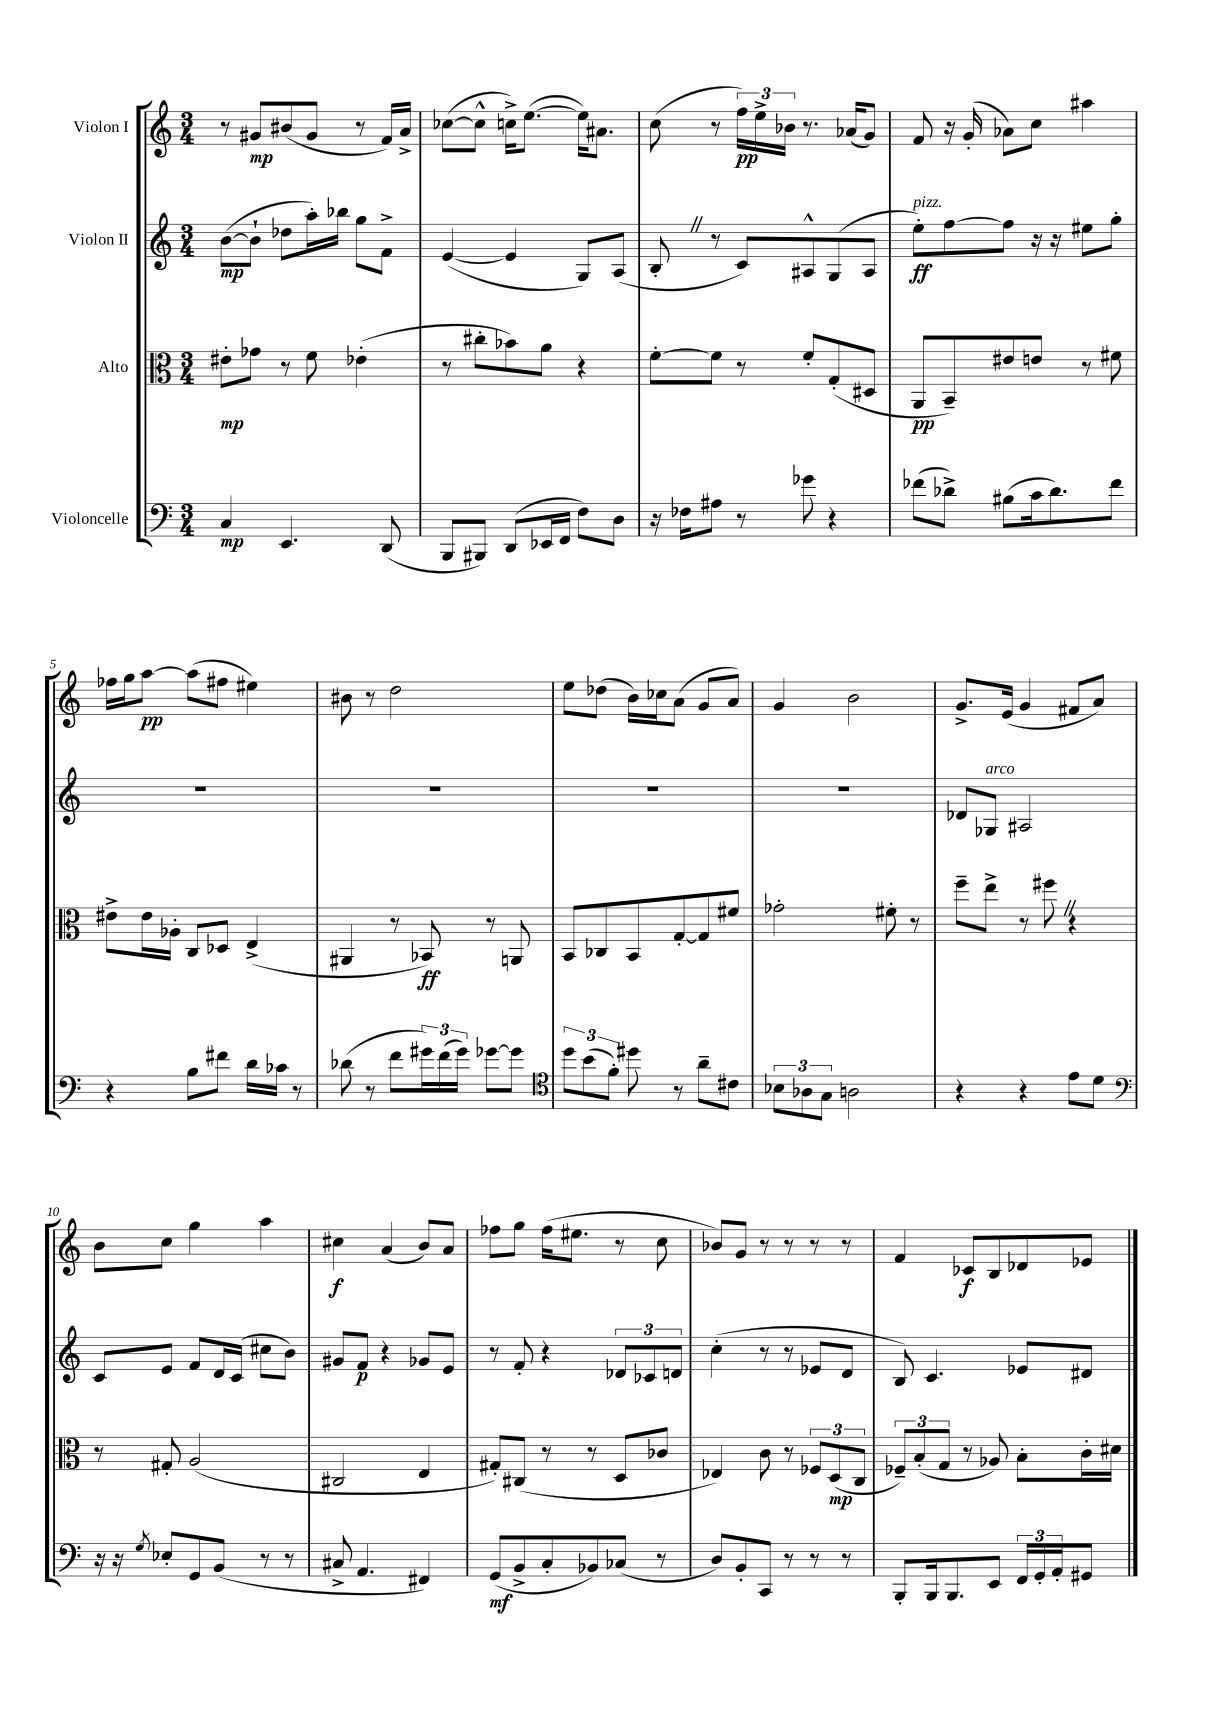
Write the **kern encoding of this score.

**kern	**kern	**kern	**kern
*staff4	*staff3	*staff2	*staff1
*clefF4	*clefC3	*clefG2	*clefG2
*k[]	*k[]	*k[]	*k[]
*M3/4	*M3/4	*M3/4	*M3/4
4C	8e#'	([8b	8r
.	8g-	8b`]	8g#
4.EE	8r	8dd-	(8b#
.	8f	16aa')	8g#
.	.	16bb-	.
.	(4e-'	8gg	8r
(8DD	.	8f^	16f)
.	.	.	16a^
=	=	=	=
8BBB	8r	([4e	([8cc-
8BBB#)	8cc#'	.	8cc-^^]
(8DD	8b-)	4e]	16cc^)
.	.	.	([8.ee
16EE-	8a	.	.
16FF	.	.	.
8F)	4r	8G)	16ee])
.	.	.	8.a#
8D	.	(8A	.
=	=	=	=
16r	[8f'	8B'	(8cc
16F-	.	.	.
8A#	8f]	8r	8r
8r	8r	8c)	24ff)
.	.	.	24ee^
.	.	.	24b-
8g-	8f'	8A#^^	8.r
4r	(8G'	(8G	.
.	.	.	(16a-
.	8D#	8A#	8g)
=	=	=	=
(8f-	8AA	8ee')	8f
8d-^)	8BB~)	[8ff	16r
.	.	.	(16g'
(8B#	8e#	8ff]	8a-)
16c	8e	16r	8cc
8.d-)	.	16r	.
.	8r	8ee#	4aa#
8f-	8f#	8gg'	.
=	=	=	=
4r	8e#^	2.r	16ff-
.	.	.	16gg
.	16e#	.	[8aa
.	16A-'	.	.
8B	8C	.	(8aa]
8f#	8D-	.	8ff#
16d	(4E^	.	4ee#)
16c-	.	.	.
8r	.	.	.
=	=	=	=
(8d-	4AA#	2.r	8b#
8r	.	.	8r
8f	8r	.	2dd
24g#)	8BB-)	.	.
(24f	.	.	.
24g#)	.	.	.
[8g-	8r	.	.
8g-]	8AA	.	.
=	=	=	=
*clefC4	*	*	*
12dd	8BB	2.r	8ee
(12b	.	.	.
.	8C-	.	(8dd-
12f')	.	.	.
8dd#	8BB	.	16b)
.	.	.	16cc-
8r	[8G'	.	(8a
8a~	8G]	.	8g
8c#	8f#	.	8a)
=	=	=	=
12B-	2g-'	2.r	4g
12A-	.	.	.
12G	.	.	.
2A	.	.	2b
.	8f#'	.	.
.	8r	.	.
=	=	=	=
4r	8ff~	8d-	8.g^
.	8ee^	8G-	.
.	.	.	(16e
4r	8r	2A#	4g
.	8ff#	.	.
8e	4r	.	8f#
8d	.	.	8a)
=	=	=	=
*clefF4	*	*	*
16r	8r	8c	8b
16r	.	.	.
8qG	.	.	.
8E-'	8G#'	8e	8cc
8GG	(2A	8f	4gg
(8BB	.	16d	.
.	.	(16c	.
8r	.	8cc#	4aa
8r	.	8b)	.
=	=	=	=
8C#^	2C#	8g#	4cc#
4.AA	.	8f	.
.	.	4r	(4a
4FF#)	4E	8g-	8b)
.	.	8e	8a
=	=	=	=
(8GG	8G#')	8r	8ff-
8BB^	(8C#	8f'	8gg
8C'	8r	4r	(16ff-
.	.	.	8.ee#
8BB-)	8r	.	.
(8C-	8D	12d-	8r
.	.	12c-	.
8r	8c-	.	8cc
.	.	12d	.
=	=	=	=
8D)	4E-)	(4cc'	8b-)
8BB'	.	.	8g
8CC	8c	8r	8r
8r	8r	8r	8r
8r	12F-	8e-	8r
.	(12D	.	.
8r	.	8d	8r
.	12C	.	.
=	=	=	=
8BBB'	12F-~)	8B)	4f
.	(12B'	.	.
16BBB	.	4.c	.
.	12G	.	.
8.BBB	.	.	.
.	8r	.	8c-
8EE	8A-)	.	8B
24FF	8B'	8e-	8d-
24GG'	.	.	.
24AA'	.	.	.
8GG#	16c'	8d#	8e-
.	16d#	.	.
==	==	==	==
*-	*-	*-	*-
